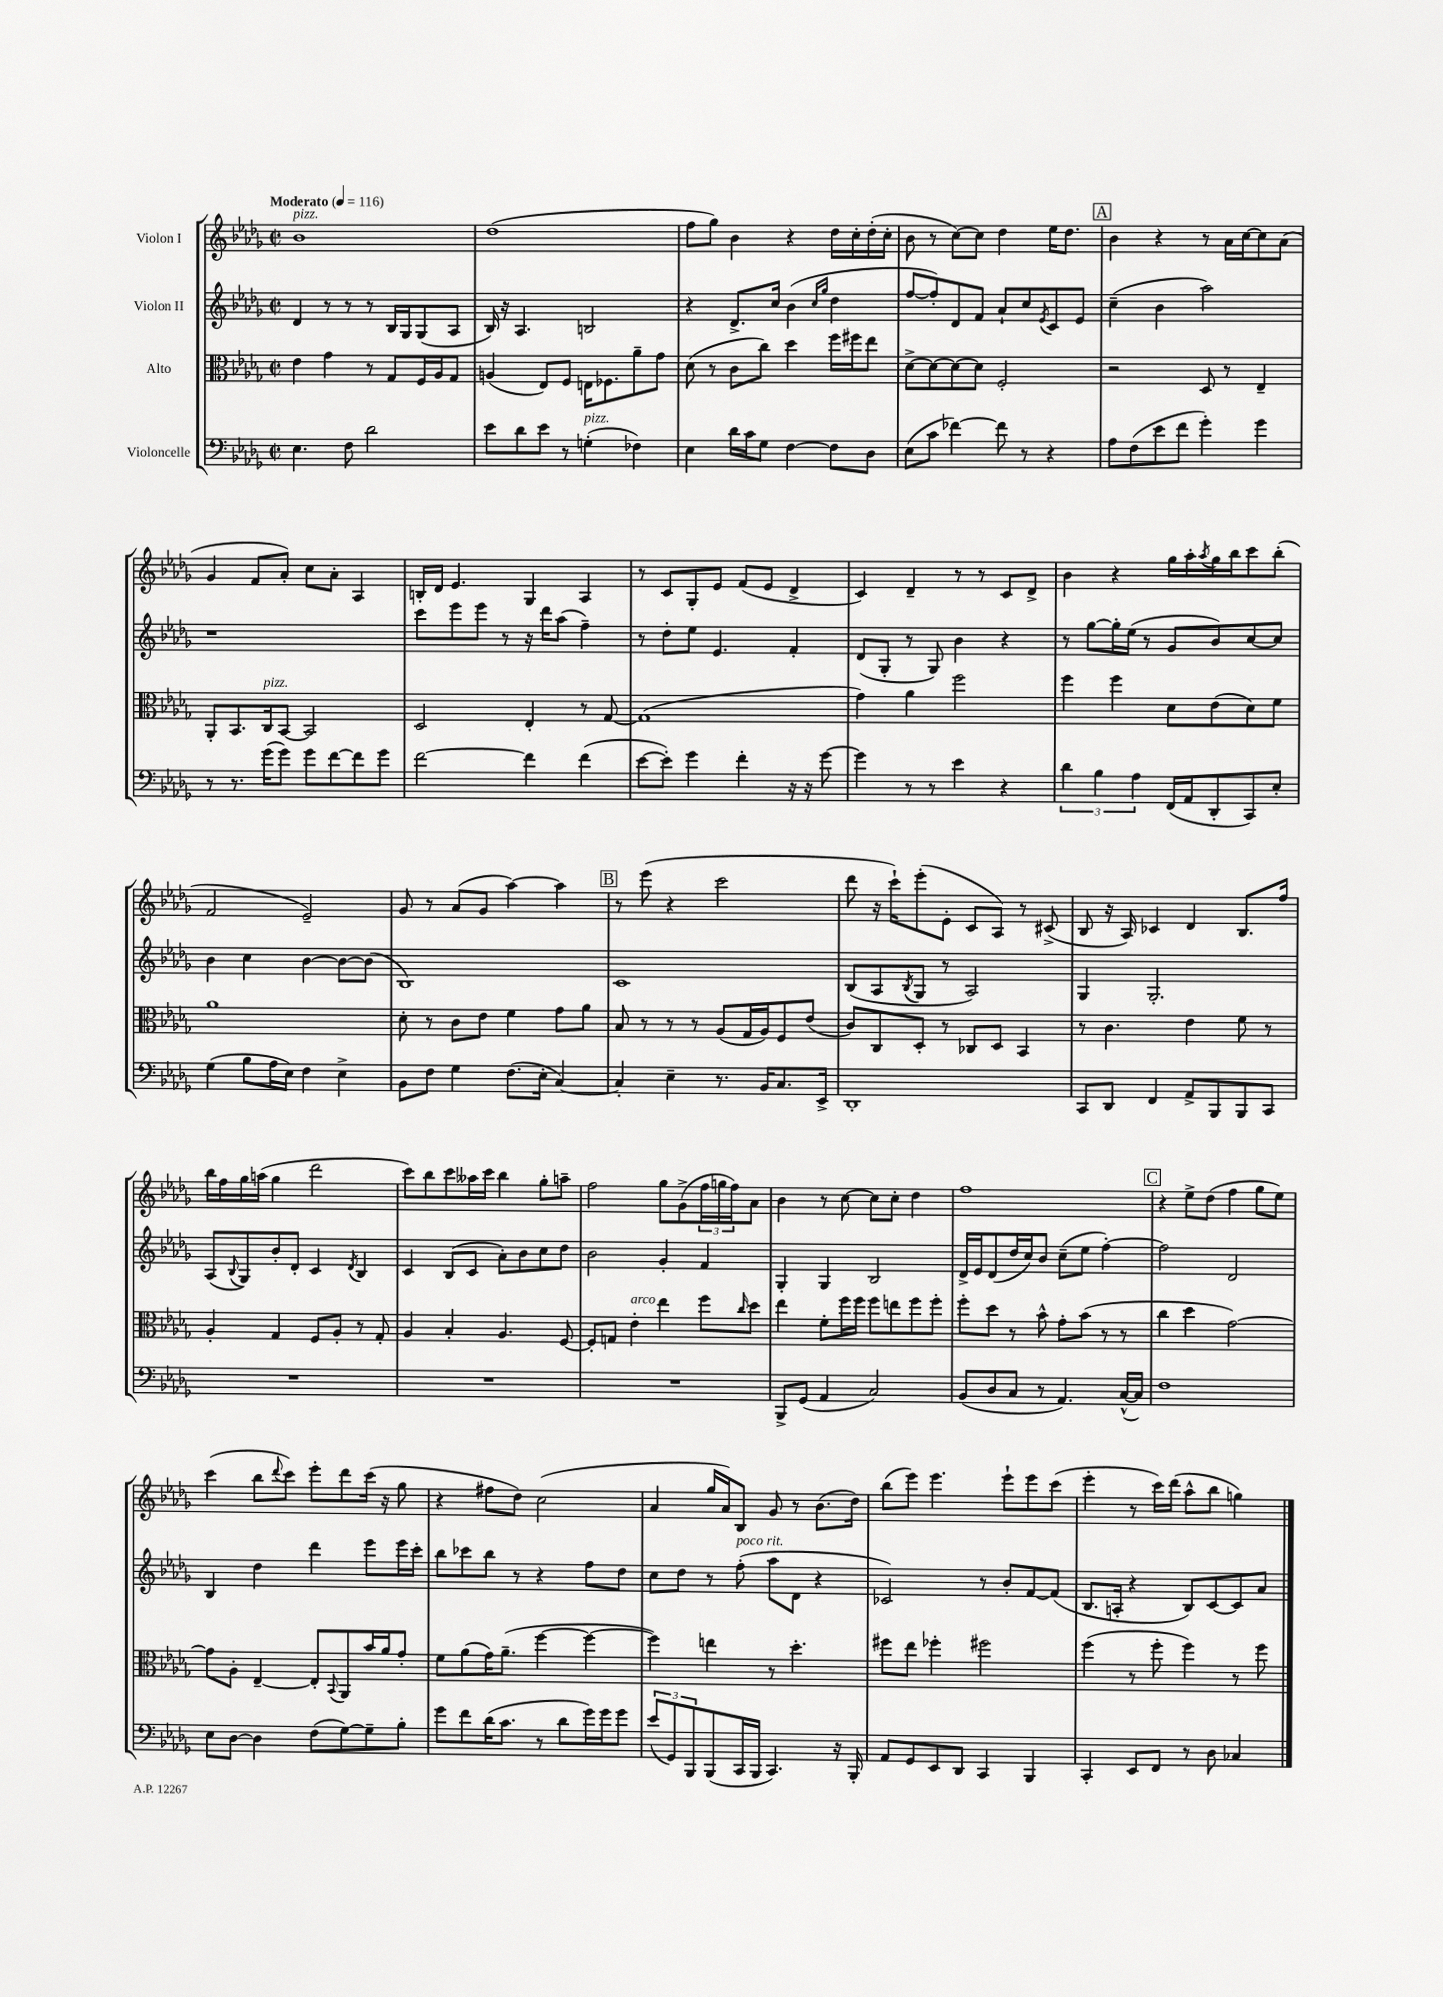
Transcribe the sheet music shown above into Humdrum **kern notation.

**kern	**kern	**kern	**kern
*part4	*part3	*part2	*part1
*staff4	*staff3	*staff2	*staff1
*I"Violoncelle	*I"Alto	*I"Violon II	*I"Violon I
*clefF4	*clefC3	*clefG2	*clefG2
*k[b-e-a-d-g-]	*k[b-e-a-d-g-]	*k[b-e-a-d-g-]	*k[b-e-a-d-g-]
*M2/2	*M2/2	*M2/2	*M2/2
*met(c|)	*met(c|)	*met(c|)	*met(c|)
*MM116	*MM116	*MM116	*MM116
=1	=1	=1	=1
!	!	!	!LO:TX:a:B:t=Moderato
!	!	!	!LO:TX:a:i:t=pizz.
4.E-\	4e-\	4d-/	1b-
.	4g-\	8r	.
8F\	.	8r	.
2d-\	8r	8r	.
.	8G-/L	16B-/LL	.
.	.	16G-/J	.
.	16F/L	(8G-/	.
.	16A-/J	.	.
.	8G-/J	8A-/J	.
=2	=2	=2	=2
8e-\L	(4An/	16B-/)	(1dd-
.	.	16r	.
8d-\	.	4.A-/	.
8e-\J	8E-/L)	.	.
8r	8F/J	.	.
!LO:TX:a:i:t=pizz.	!	!	!
(4Gn'\	16En\KL	2Bn/	.
.	8.F-X\	.	.
4F-X\)	8a-~\	.	.
.	8g-\J	.	.
=3	=3	=3	=3
4E-\	(8d-\	4r	8ff\L
.	8r	.	8gg-\J)
16d-\LL	8c\L	8.d-^/L	4b-\
16c\J	.	.	.
8G-\J	8cc\J)	.	.
.	.	16cc/Jk	.
[4F\	4dd-\	(4b-\	4r
.	.	16qqcc/LL	.
.	.	16qqgg-/JJ	.
8F\L]	16ff\LL	4dd-\	16dd-\LL
.	16ff#X\J	.	16cc'\
8D-\J	8ee-\J	.	(16dd-'\
.	.	.	16cc'\JJ
=4	=4	=4	=4
(8E-\L	[8d-^\L	[8ff/L	8b-\
8c\J	8d-\_	8ff'/])	8r
[4f-X\)	8d-\_	8d-/	[8cc\L)
.	8d-\J]	8f/J	8cc\J]
8f-\]	2F'/	8a-`/L	4dd-\
8r	.	8cc/	.
.	.	8qe-/	.
4r	.	8c/	16ee-\KL
.	.	.	8.dd-\J
.	.	8e-/J	.
!!LO:REH:place=s1:t=A
=5	=5	=5	=5
8A-\L	2r	(4cc~\	4b-\
(8F\	.	.	.
8e-\	.	4b-\	4r
8f\J	.	.	.
4g-'\)	8D-/	2aa-\)	8r
.	8r	.	16a-\LL
.	.	.	[16cc\J
4g-\	4E-~/	.	8cc\]
.	.	.	(8a-\J
!!LO:LB:g=z
=6	=6	=6	=6
8r	8AA-'/L	1r	4g-/
8.r	8.BB-/	.	.
.	.	.	8f/L
!	!LO:TX:a:i:t=pizz.	!	!
(16g-\KL	16C/k	.	.
8g-\J)	[8BB-/J	.	8a-'/J)
8g-\L	2BB-/]	.	8cc\L
[8f\	.	.	8a-'\J
8f\]	.	.	4A-/
8g-\J	.	.	.
=7	=7	=7	=7
[2f\	2D-/	8ccc\L	16Bn'/LL
.	.	.	16d-/JJ
.	.	8eee-\	4.e-/
.	.	8eee-\J	.
.	.	8r	.
4f\]	4E-'/	16r	4G-/
.	.	16ddd-\KL	.
.	.	(8aa-\J	.
(4f\	8r	4ff~\)	4A-/
.	[8G-/	.	.
=8	=8	=8	=8
[8e-\L	(1G-]	8r	8r
8e-'\J])	.	8dd-'\L	8c/L
4g-\	.	8ee-\J	8G-'/
.	.	4.e-/	8e-/J
4f'\	.	.	(8f/L
.	.	.	8e-/J
16r	.	4f'/	4d-^/
16r	.	.	.
[8g-\	.	.	.
=9	=9	=9	=9
4g-\]	4g-\)	(8d-/L	4c/)
.	.	8G-'/J	.
8r	4a-\	8r	4d-~/
8r	.	8G-/)	.
4e-\	2ff\	4b-\	8r
.	.	.	8r
4r	.	4r	8c/L
.	.	.	8d-^/J
=10	=10	=10	=10
6d-\	4ff\	8r	4b-\
.	.	[8gg-\L	.
6B-\	.	.	.
.	4ff\	16gg-'\L]	4r
.	.	(16ee-\JJ	.
6A-\	.	.	.
.	.	8r	.
(16FF/LL	8d-\L	8g-/L	16gg-\LL
16AA-/J	.	.	16aa-'\
.	.	.	8qaa-/
8DD-'/	(8e-\	8b-/)	16gg-\
.	.	.	16bb-\J
8CC/)	8d-\)	[8cc/	8ccc\
8E-'/J	8f\J	8cc/J]	(8bb-'\J
!!LO:LB:g=z
=11	=11	=11	=11
(4G-\	1a-	4b-\	2f/
8B-\L	.	4cc\	.
16A-\L	.	.	.
16E-\JJ)	.	.	.
4F\	.	[4b-\	2e-~/)
4E-^\	.	8b-\L_	.
.	.	(8b-\J]	.
=12	=12	=12	=12
8BB-\L	8d-'\	1B-)	8g-/
8F\J	8r	.	8r
4G-\	8c\L	.	(8a-/L
.	8e-\J	.	8g-/J
(8.F\L	4f\	.	[4aa-\)
16E-'\Jk	.	.	.
[4C/)	8g-\L	.	4aa-\]
.	8a-\J	.	.
!!LO:REH:place=s1:t=B
=13	=13	=13	=13
4C'/]	8B-/	1c	8r
.	8r	.	(8eee-\
4E-~\	8r	.	4r
.	8r	.	.
8.r	(8A-/L	.	2ccc\
.	16G-/L	.	.
16BB-/KL	16A-/J)	.	.
8.C/	8F/	.	.
.	(8e-/J	.	.
16EE-^/Jk	.	.	.
=14	=14	=14	=14
1DD-'	8c/L)	(8B-/L	8ddd-\
.	8C/	8A-/	16r
.	.	.	16ccc`\KL)
.	.	8qB-/	.
.	8D-'/J	8G-/J	(8eee-'\
.	8r	8r	8e-'\J
.	8C-X/L	2A-/)	8c/L
.	8D-/J	.	8A-/J)
.	4BB-/	.	8r
.	.	.	(8c#X^/
=15	=15	=15	=15
8CC/L	8r	4G-/	8B-/
8DD-/J	4.c\	.	16r
.	.	.	16A-/)
4FF/	.	2.G-'/	4c-X/
8AA-^/L	4e-\	.	4d-/
8BBB-/	.	.	.
8BBB-/	8f\	.	8.B-/L
8CC/J	8r	.	.
.	.	.	16ff/Jk
!!LO:LB:g=z
=16	=16	=16	=16
1r	4A-'/	(8A-/L	16bb-\LL
.	.	.	16ff\
.	.	8qqB-/	.
.	.	8G-/)	16gg-\
.	.	.	(16aan\JJ
.	4G-/	8b-'/	4gg-\
.	.	8d-'/J	.
.	8F/L	4c/	2ddd-\
.	8A-'/J	.	.
.	.	8qd-/	.
.	8r	4B-/	.
.	8G-'/	.	.
=17	=17	=17	=17
1r	4A-/	4c/	8ccc\L)
.	.	.	8bb-\
.	4B-'/	(8B-/L	8ccc\
.	.	8c/J	16aa--X\L
.	.	.	16ccc\JJ
.	4.A-/	8a-'\L)	4bb-\
.	.	8b-\	.
.	.	8cc\	8gg-'\L
.	[8F/	8dd-\J	8aan~\J
=18	=18	=18	=18
1r	8F'/L]	2b-\	2ff\
.	8Gn/J	.	.
!	!LO:TX:a:i:t=arco	!	!
.	4e-'\	.	.
.	4ee-\	4g-'/	8gg-\L
.	.	.	(8g-^\
.	8ff\L	4f/	24ff\L
.	.	.	24ggn\
.	.	.	24ff\J)
.	16qqcc/	.	.
.	8dd-\J	.	8a-\J
=19	=19	=19	=19
8BBB-^/L	4ee-\	4G-'/	4b-\
(8GG-/J	.	.	.
4AA-/	8f'\L	4G-/	8r
.	16ff\L	.	[8cc\
.	16ff\JJ	.	.
2C/)	8ff\L	2B-/	8cc\L]
.	8een\	.	8cc'\J
.	8ff\	.	4dd-\
.	8ff'\J	.	.
=20	=20	=20	=20
(8BB-/L	8ff'\L	16d-^/LL	1ff
.	.	16e-/J	.
8D-/	8dd-\J	(8d-/	.
8C/J	8r	16dd-/L	.
.	.	16cc/J)	.
8r	8b-^^\	8b-/J	.
4.AA-/)	8g-'\L	(8cc~\L	.
.	(8b-\J	8ee-\J	.
.	8r	[4ff'\)	.
([16C^^/LL	8r	.	.
16C/JJ])	.	.	.
!!LO:REH:place=s1:t=C
=21	=21	=21	=21
1F	4cc\	2ff\]	4r
.	4dd-\	.	8ee-^\L
.	.	.	(8dd-\J
.	[2g-\)	2d-/	4ff\
.	.	.	8gg-\L
.	.	.	8ee-\J)
!!LO:LB:g=z
=22	=22	=22	=22
8E-\L	8g-\L]	4B-/	(4ccc\
[8D-\J	8A-'\J	.	.
4D-\]	[4E-~/	4dd-\	8bb-\L
.	.	.	8qqddd-/
.	.	.	8ccc\J)
(8F\L	8E-'/L]	4ddd-\	8eee-'\L
.	8qqBB-/	.	.
[8G-\)	8AA-/	.	8ddd-\
8G-~\]	16b-/L	8eee-\L	(16ccc\Jk
.	16a-/J	.	16r
8B-'\J	8g-'/J	16eee-\L	8gg-\
.	.	16ccc'\JJ	.
=23	=23	=23	=23
8g-\L	8f\L	8bb-\L	4r
8f\	(8a-\	8ccc-X\	.
(16d-\K	16g-\K)	8bb-\J	8ff#X\L
8.c\J	(8.a-~\J	.	.
.	.	8r	8dd-\J)
8r	[4ff\	4r	(2cc\
8d-\L	.	.	.
16g-\L)	4ff\_	8ff\L	.
16g-\J	.	.	.
8g-\J	.	8dd-\J	.
=24	=24	=24	=24
(12e-/L	4ff\])	8cc\L	4a-/
12GG-/)	.	.	.
.	.	8dd-\J	.
12BBB-/	.	.	.
(8BBB-/	4een\	8r	16gg-/LL
.	.	.	16a-/J)
!	!	!LO:TX:a:i:t=poco rit.	!
16CC/L	.	(8ff'\	8B-/J
16BBB-/JJ	.	.	.
4.CC/)	8r	8aa-\L	8g-/
.	4.dd-'\	8d-\J	8r
.	.	4r	(8.b-\L
16r	.	.	.
16BBB-'/	.	.	16dd-\Jk)
=25	=25	=25	=25
8AA-/L	8ff#X\L	2c-X/)	(8bb-\L
8GG-/	8ee-\J	.	8eee-\J)
8EE-/	4ff-X'\	.	4.eee-\
8DD-/J	.	.	.
4CC/	2ff#X\	8r	.
.	.	8b-'/L	8eee-`\L
4BBB-/	.	[8f/	8eee-\
.	.	(8f/J]	(8ccc\J
=26	=26	=26	=26
4CC'/	(4ff\	8.B-/L	4eee-'\
.	.	16An'/Jk	.
8EE-/L	8r	4r	8r
8FF/J	8ff'\	.	16ccc\LL)
.	.	.	(16ddd-\JJ
8r	4ff\)	8B-/L)	8aa-^^\L
8D-\	.	[8c/	8bb-\J
4C-X/	8r	8c/]	4ggn\)
.	8ff\	8a-/J	.
==	==	==	==
*-	*-	*-	*-
